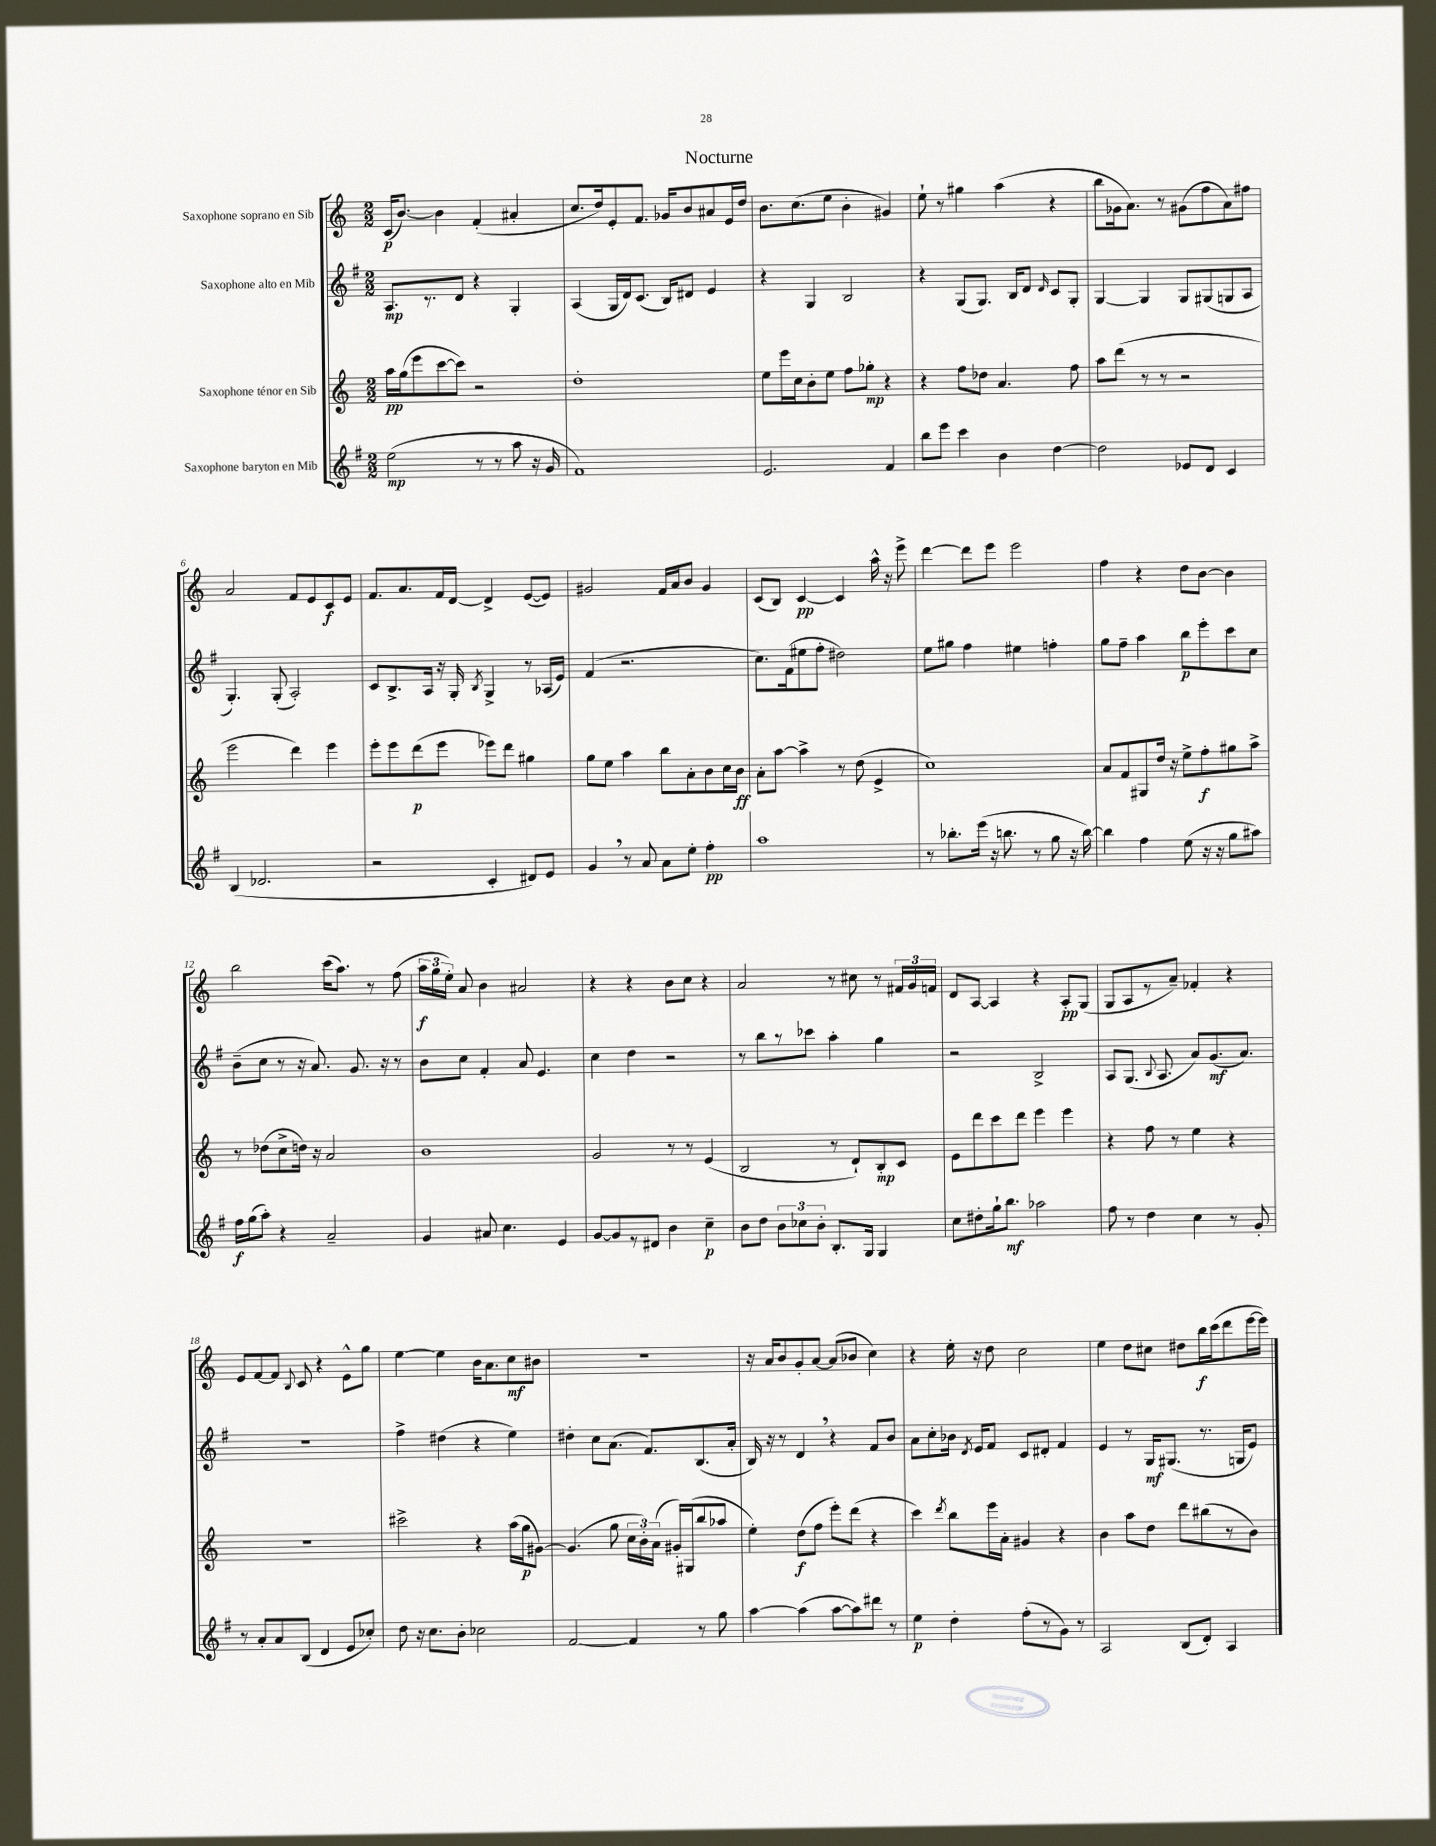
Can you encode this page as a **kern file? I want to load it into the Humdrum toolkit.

**kern	**kern	**kern	**kern
*staff4	*staff3	*staff2	*staff1
*clefG2	*clefG2	*clefG2	*clefG2
*k[f#]	*k[]	*k[f#]	*k[]
*M2/2	*M2/2	*M2/2	*M2/2
(2ee	16aa	8.A	(16c
.	(16gg	.	[8.b)
.	8eee	.	.
.	.	8.r	.
.	[8ccc	.	4b]
.	8ccc])	8d	.
8r	2r	4r	(4f'
8r	.	.	.
8aa	.	4G'	4a#'
16r	.	.	.
16g	.	.	.
=	=	=	=
1f#)	1dd'	(4A	8.cc
.	.	.	16dd)
.	.	16G	8e'
.	.	16d)	.
.	.	(8.c	8.f
.	.	16B)	16g-
.	.	8d#	8b
.	.	4e	8a#
.	.	.	16e
.	.	.	16dd
=	=	=	=
2.e	8ee	4r	8.b
.	16eee	.	.
.	16cc	.	(8.cc
.	8b'	4G	.
.	8ee	.	8ee
.	8ff	2B	4b'
.	8gg-'	.	.
4f#	4r	.	4g#)
=	=	=	=
8bb	4r	4r	8ee`
8eee	.	.	8r
4ccc	8ff	(8G	4gg#
.	8dd-	8.G)	.
4b	4.a	.	(4aa
.	.	16B	.
.	.	8d	.
.	.	16qqd	.
[4dd	.	8c	4r
.	8ff	8G'	.
=	=	=	=
2dd]	8aa	[4G	8bb
.	(8ddd	.	16g-
.	.	.	8.a)
.	8r	4G]	.
.	8r	.	8r
8e-	2r	8G	(8g#
8d	.	(8G#	8ff
4c	.	8G	8a)
.	.	8A	8ff#
=	=	=	=
(4B	2eee	4.G')	2a
2.d-	.	.	.
.	.	(8G'	.
.	4ddd)	2A')	8f
.	.	.	8e
.	4eee	.	8c
.	.	.	8e
=	=	=	=
2r	8eee'	8c	8.f
.	8eee	8.B^	.
.	.	.	8.a
.	(8ddd	.	.
.	.	16A	.
.	8eee	16r	16f
.	.	16G'	[16d
.	.	8qB	.
4c'	8eee-)	4G^	4d^]
.	8ddd	.	.
8d#)	4gg#	8r	([8e
8e	.	(16A-	8e])
.	.	16e)	.
=	=	=	=
4g	8gg	(4f#	2g#
.	8ee	.	.
8r	4aa	2.r	.
8a	.	.	.
8a	8bb	.	16f
.	.	.	16a
8ee'	8a'	.	8b
4ff#'	8b	.	4g#
.	16cc	.	.
.	16b	.	.
=	=	=	=
1aa	8a'	8.cc)	(8c
.	[8aa	.	8B)
.	.	(16f#	.
.	4aa^]	8ee#	[4c
.	.	8ff#'	.
.	8r	2dd#)	4c]
.	(8dd	.	.
.	4e^	.	16aa^^
.	.	.	16r
.	.	.	8eee^
=	=	=	=
8r	1cc)	8ee	[4ddd
8.bb-'	.	8gg#	.
.	.	4ff#	8ddd]
(16eee	.	.	.
16r	.	.	8eee
8.bb	.	.	.
.	.	4ee#	2eee
8r	.	.	.
8gg	.	4ff'	.
16r	.	.	.
[16bb)	.	.	.
=	=	=	=
4bb]	8a	8gg	4ff
.	8f	8ff#~	.
4ff#	8G#	4aa	4r
.	16dd	.	.
.	16r	.	.
(8ee	8ee^	8bb	8dd
16r	8ff'	8eee'	[8b
16r	.	.	.
8gg	8gg#	8ccc	4b]
8aa#)	8aa^	8cc	.
=	=	=	=
16ff#	8r	(8b~	2bb
(16gg	.	.	.
8aa')	(8dd-	8cc	.
4r	8cc^	8r	.
.	16dd)	16r	.
.	16r	8.a)	.
2a~	2a	.	(16ccc
.	.	.	8.aa)
.	.	8.g	.
.	.	.	8r
.	.	16r	.
.	.	8r	(8ff
=	=	=	=
4g	1b	8b	24aa
.	.	.	24gg
.	.	.	24ee')
.	.	8cc	8a
8a#	.	4f#'	4b
4.cc	.	.	.
.	.	8a	2a#
.	.	4.e	.
4e	.	.	.
=	=	=	=
[8g	2g	4cc	4r
8g]	.	.	.
8r	.	4dd	4r
8d#	.	.	.
4b	8r	2r	8b
.	8r	.	8cc
4cc~	(4e	.	4r
=	=	=	=
8b	2B	8r	2a
8dd	.	8bb	.
12b	.	8r	.
12cc-	.	.	.
.	.	8ccc-	.
12b'	.	.	.
8.B'	8r	4aa'	8r
.	8d`)	.	8cc#
16G	.	.	.
4G	8B'	4gg	8r
.	8c	.	24f#
.	.	.	24g
.	.	.	24f
=	=	=	=
8cc	8e	2r	8d
8dd#'	8ddd	.	[8A
16gg`	8ccc	.	4A]
8.bb	.	.	.
.	8ddd	.	.
2aa-	4eee	2B^	4r
.	4eee	.	8A'
.	.	.	(8G
=	=	=	=
8ff#	4r	8A	8G
8r	.	(8.G	8A
4dd	8ff	.	8r
.	.	8qqB	.
.	.	8.A	.
.	8r	.	8a~)
4cc	4ee	8a)	4f-'
.	.	(8.g	.
8r	4r	.	4r
.	.	8.a)	.
8g'	.	.	.
=	=	=	=
8r	1r	1r	8e
8a'	.	.	[8f
8a	.	.	8f]
.	.	.	8qqB
(8B	.	.	8c
4d	.	.	4r
8e	.	.	8e^^
8cc-')	.	.	8gg
=	=	=	=
8dd	2ccc#^	4ff#^	[4ee
16r	.	.	.
8.cc	.	.	.
.	.	(4dd#	4ee]
8b'	.	.	.
2cc-	4r	4r	16b
.	.	.	8.a
.	(16aa	4ee)	8cc
.	16gg	.	.
.	[8g#)	.	8b#
=	=	=	=
[2f#	(4.g#]	4dd#'	1r
.	.	8cc	.
.	8gg	(8.a	.
4f#]	24cc	.	.
.	24b')	.	.
.	.	8.f#)	.
.	(24a	.	.
.	16g#')	.	.
.	(16G#	.	.
8r	8bb	(8.B	.
8gg	8aa-	.	.
.	.	16a'	.
=	=	=	=
[4aa	4ee')	16B)	16r
.	.	16r	16a
.	.	8r	8b
(4aa]	(8dd	4d	8g'
.	8ff	.	[8a
[8aa	8eee')	4r	(8a]
8aa])	(8ddd	.	8b-
8ddd#	4r	8f#	4cc)
8r	.	8b	.
=	=	=	=
4ee	4ccc)	8a	4r
.	.	8cc'	.
.	8qddd	.	.
4dd'	8bb	16b-	16ee'
.	.	8qd	.
.	.	16e	16r
.	16eee	8f#	8dd
.	16a'	.	.
(8ff#'	4g#	8c	2cc
8r	.	8d#'	.
8g)	4r	4f#	.
8r	.	.	.
=	=	=	=
2A	4b	4e	4ee
.	8aa	8r	8dd
.	8dd	16G	8cc#
.	.	(8.G#	.
(8B	8ddd	.	8dd#
8d')	(8bb#	8.r	16bb
.	.	.	(16ccc
4A	8r	.	8ddd
.	.	16G	.
.	8b)	8e)	[16eee
.	.	.	16eee])
==	==	==	==
*-	*-	*-	*-
